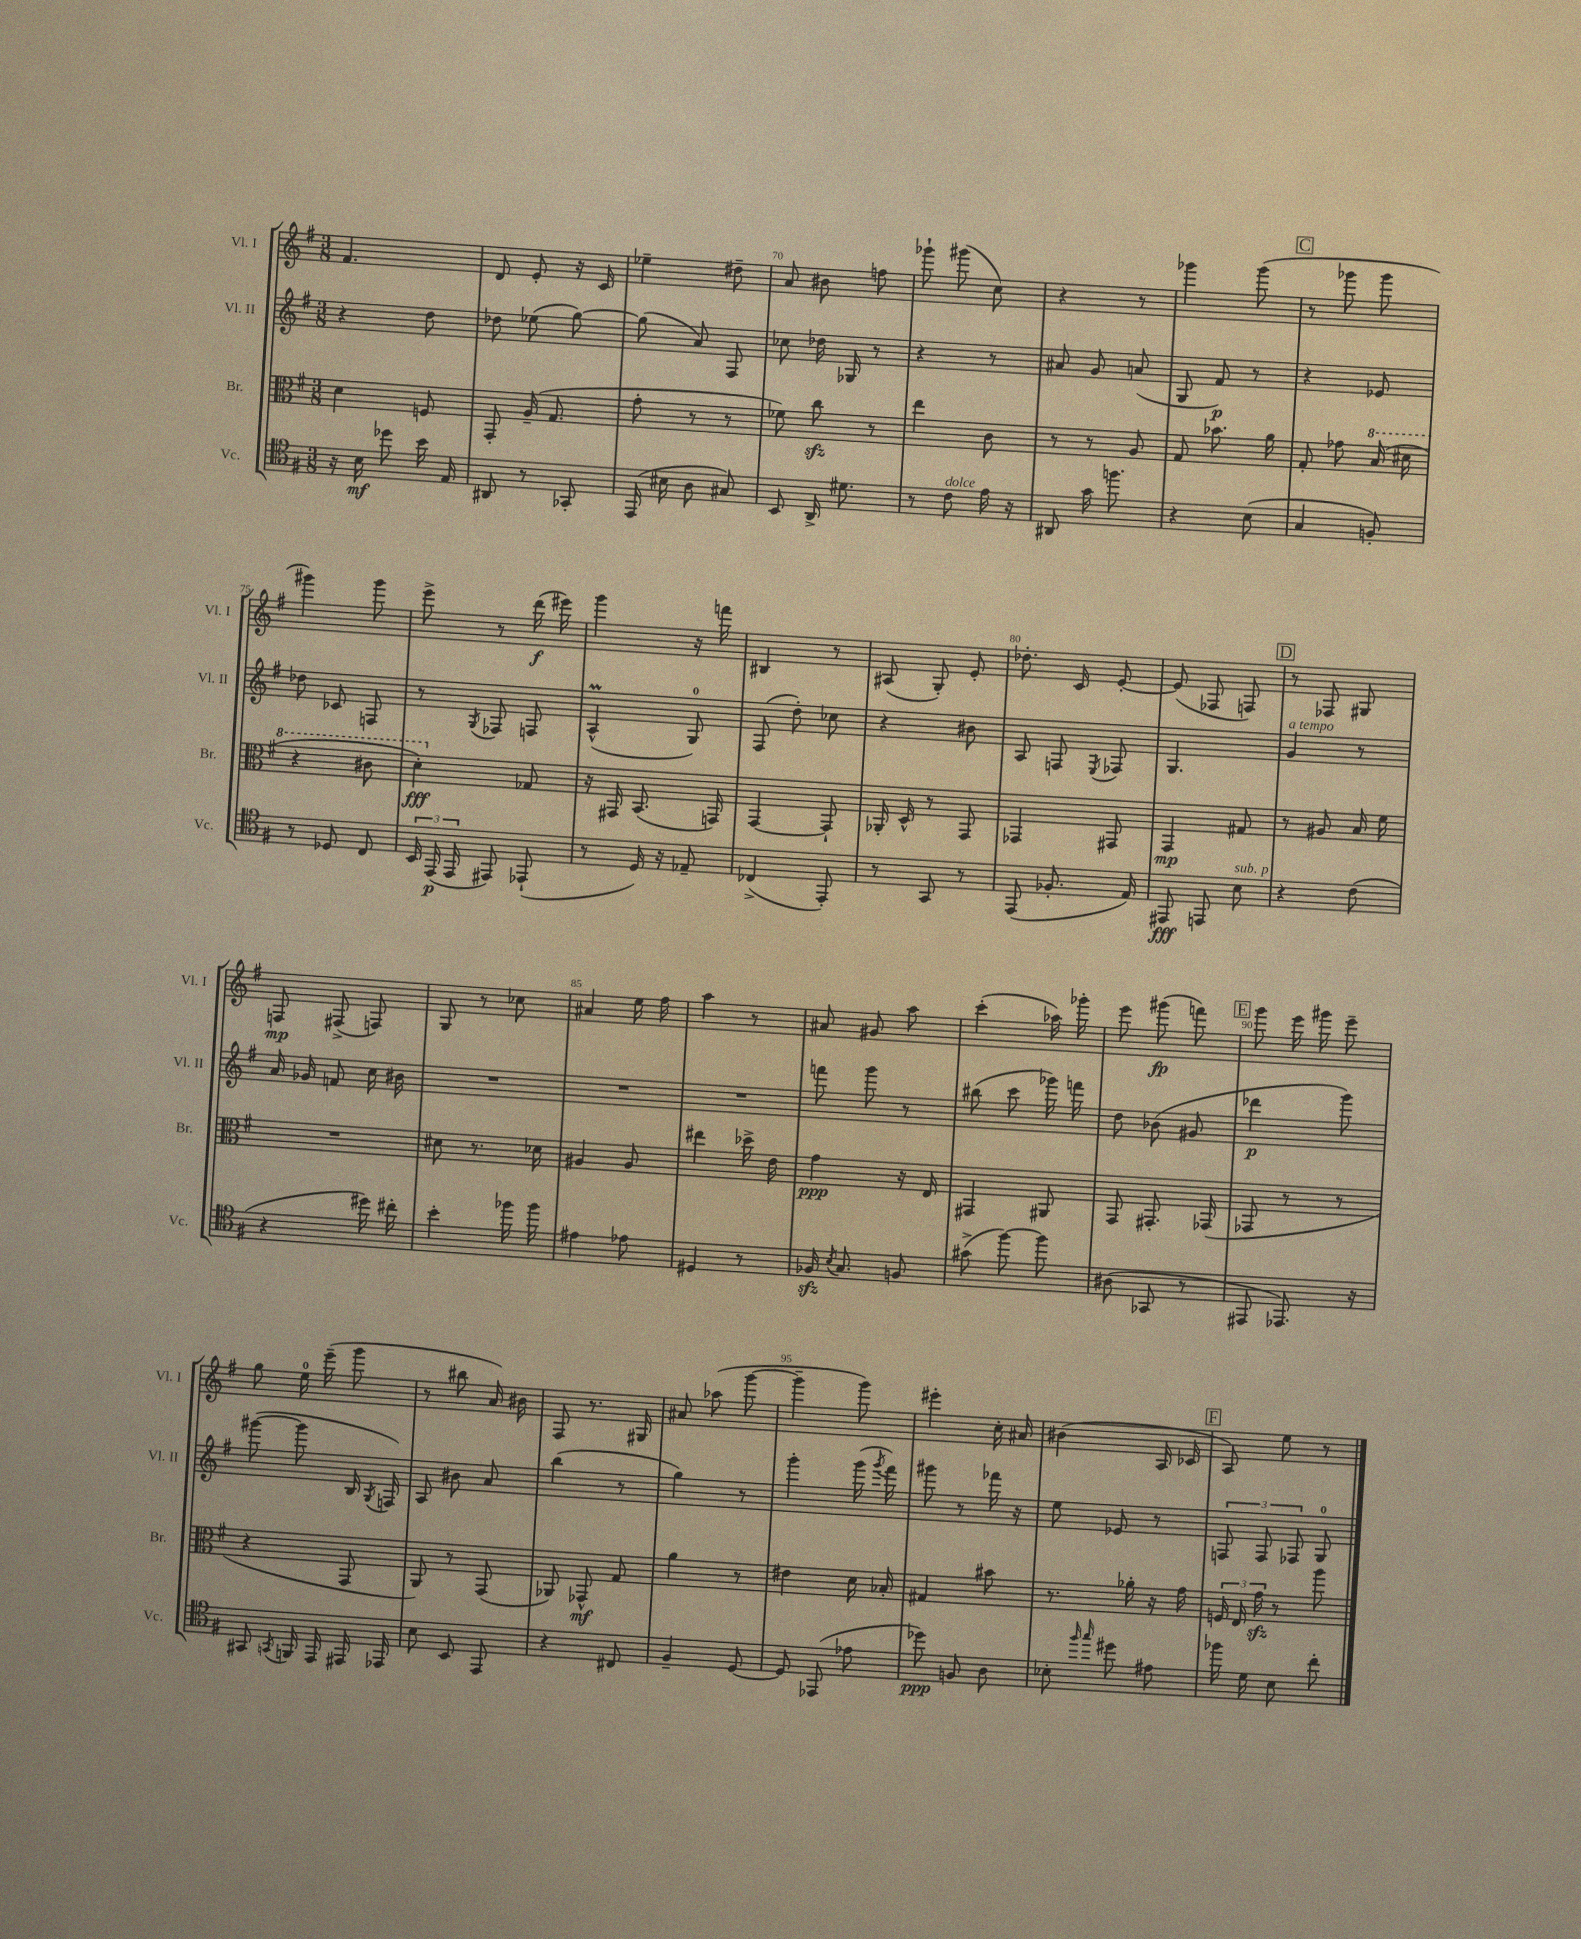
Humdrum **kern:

**kern	**dynam	**kern	**dynam	**kern	**dynam	**kern	**dynam
*part4	*part4	*part3	*part3	*part2	*part2	*part1	*part1
*staff4	*staff4	*staff3	*staff3	*staff2	*staff2	*staff1	*staff1
*I"Vc.	*	*I"Br.	*	*I"Vl. II	*	*I"Vl. I	*
*I'Vc.	*	*I'Br.	*	*I'Vl. II	*	*I'Vl. I	*
*clefC4	*	*clefC3	*	*clefG2	*	*clefG2	*
*k[f#]	*	*k[f#]	*	*k[f#]	*	*k[f#]	*
*M3/8	*	*M3/8	*	*M3/8	*	*M3/8	*
=67	=67	=67	=67	=67	=67	=67	=67
16r	.	4d\	.	4r	.	4.f#/	.
16B\	mf	.	.	.	.	.	.
8dd-X\	.	.	.	.	.	.	.
16b\	.	8Fn/	.	8dd\	.	.	.
16E/	.	.	.	.	.	.	.
=68	=68	=68	=68	=68	=68	=68	=68
8AA#X/	.	8GG'/	.	8dd-X\	.	8d/	.
8r	.	(16A~/	.	(8ee-X\	.	8e'/	.
.	.	8.G/	.	.	.	.	.
8GG-X'/	.	.	.	[8gg\)	.	16r	.
.	.	.	.	.	.	16c/	.
=69	=69	=69	=69	=69	=69	=69	=69
(16EE/	.	8g'\	.	(8gg\]	.	4ee-X~\	.
16B#X\	.	.	.	.	.	.	.
8A\	.	8r	.	8a/)	.	.	.
8G#X/)	.	8r	.	8F#/	.	8dd#X~\	.
=70	=70	=70	=70	=70	=70	=70	=70
8BB/	.	8f-X\)	.	8cc-X\	.	8a/	.
16AA^/	.	8cczz\	.	16dd-X\	.	8b#X\	.
8.d#X\	.	.	.	16G-X/	.	.	.
.	.	8r	.	8r	.	8ffn\	.
=71	=71	=71	=71	=71	=71	=71	=71
8r	.	4ee\	.	4r	.	8ggg-X`\	.
!LO:TX:a:i:t=dolce	!	!	!	!	!	!	!
8c\	.	.	.	.	.	(8ggg#X\	.
16e\	.	8c\	.	8r	.	8cc\)	.
16r	.	.	.	.	.	.	.
=72	=72	=72	=72	=72	=72	=72	=72
8AA#X/	.	8r	.	8a#X/	.	4r	.
16g\	.	8r	.	8g/	.	.	.
8.ffn\	.	.	.	.	.	.	.
.	.	8A/	.	(8an/	.	8r	.
=73	=73	=73	=73	=73	=73	=73	=73
4r	.	8G/	.	8G/	.	4ggg-X\	.
.	.	8.b-X\	.	8f#/)	p	.	.
(8B\	.	.	.	8r	.	(8ggg-\	.
.	.	16a\	.	.	.	.	.
!!LO:REH:place=s1:t=C
=74	=74	=74	=74	=74	=74	=74	=74
4G/	.	8G'/	.	4r	.	8r	.
.	.	8g-X\	.	.	.	8ggg-X\	.
*	*	*8va	*	*	*	*	*
8Fn'/)	.	(16b/	.	8e-X/	.	8ggg-\	.
.	.	16dd#X\	.	.	.	.	.
!!LO:LB:g=z
=75	=75	=75	=75	=75	=75	=75	=75
8r	.	4r	.	8dd-X\	.	4ggg#X\)	.
8D-X/	.	.	.	8c-X/	.	.	.
8C/	.	8cc#X\	.	8Fn/	.	8ggg#\	.
=76	=76	=76	=76	=76	=76	=76	=76
24BB/	.	4dd'\)	fff	8r	.	8eee^\	.
(24EE/	p	.	.	.	.	.	.
24EE/	.	.	.	.	.	.	.
.	.	.	.	8qG/	.	.	.
8EE#X/)	.	.	.	8F-X/	.	8r	.
*	*	*X8va	*	*	*	*	*
(8EE-X`/	.	8G-X/	.	8Fn/	.	(16ddd\	f
.	.	.	.	.	.	16eee#X\)	.
=77	=77	=77	=77	=77	=77	=77	=77
8r	.	16r	.	(4AM^^/	.	4ggg\	.
.	.	16GG#X/	.	.	.	.	.
16D/)	.	(8.BB/	.	.	.	.	.
16r	.	.	.	.	.	.	.
8E-X~/	.	.	.	8G/)	.	16r	.
.	.	16GGn/)	.	.	.	16fffn\	.
=78	=78	=78	=78	=78	=78	=78	=78
(4C-X^/	.	[4GG/	.	(8F#/	.	4B#X/	.
.	.	.	.	8dd'\)	.	.	.
8EE'/)	.	8GG`/]	.	8cc-X\	.	8r	.
=79	=79	=79	=79	=79	=79	=79	=79
8r	.	16AA-X'/	.	4r	.	(8A#X/	.
.	.	16D^^/	.	.	.	.	.
8GG/	.	8r	.	.	.	8G'/)	.
8r	.	8GG/	.	8b#X\	.	8e'/	.
=80	=80	=80	=80	=80	=80	=80	=80
(8EE/	.	4GG-X/	.	8A/	.	8.dd-X'\	.
8.F-X'/	.	.	.	8Fn/	.	.	.
.	.	.	.	.	.	16c/	.
.	.	.	.	8qE/	.	.	.
.	.	8GG#X/	.	8F-X/	.	[8e'/	.
16E/)	.	.	.	.	.	.	.
=81	=81	=81	=81	=81	=81	=81	=81
8EE#X/	fff	4GG/	mp	4.G/	.	(8e/]	.
8EEn/	.	.	.	.	.	8F-X/	.
!LO:TX:a:i:t=sub. p	!	!	!	!	!	!	!
8B\	.	8G#X/	.	.	.	8Fn/)	.
!!LO:REH:place=s1:t=D
=82	=82	=82	=82	=82	=82	=82	=82
!	!	!	!	!LO:TX:a:i:t=a tempo	!	!	!
4r	.	8r	.	4g/	.	8r	.
.	.	8A#X/	.	.	.	8F-X/	.
(8c\	.	16B/	.	8r	.	8G#X/	.
.	.	16f#\	.	.	.	.	.
!!LO:LB:g=z
=83	=83	=83	=83	=83	=83	=83	=83
4r	.	4.r	.	16a/	.	8Fn/	mp
.	.	.	.	16g-X/	.	.	.
.	.	.	.	8fn/	.	(8F#X^/	.
16dd#X\)	.	.	.	16cc\	.	8Fn/)	.
16cc#X'\	.	.	.	16b#X\	.	.	.
=84	=84	=84	=84	=84	=84	=84	=84
4b'\	.	8d#X\	.	4.r	.	8G/	.
.	.	8.r	.	.	.	8r	.
16ff-X\	.	.	.	.	.	8cc-X\	.
16ff-\	.	16d-X\	.	.	.	.	.
=85	=85	=85	=85	=85	=85	=85	=85
4e#X\	.	4A#X/	.	4.r	.	4a#X/	.
8e-X\	.	8A#/	.	.	.	16ee\	.
.	.	.	.	.	.	16ff#\	.
=86	=86	=86	=86	=86	=86	=86	=86
4D#X/	.	4ee#X\	.	4.r	.	4aa\	.
8r	.	16dd-X^\	.	.	.	8r	.
.	.	16e\	.	.	.	.	.
=87	=87	=87	=87	=87	=87	=87	=87
16F-Xzz/	.	4g\	ppp	8fffn\	.	8a#X/	.
8qB/	.	.	.	.	.	.	.
8.G/	.	.	.	.	.	.	.
.	.	.	.	8ggg\	.	8g#X/	.
8Fn/	.	16r	.	8r	.	8aa\	.
.	.	16E/	.	.	.	.	.
=88	=88	=88	=88	=88	=88	=88	=88
(8g#X^\	.	4GG#X/	.	(8bb#X\	.	(4ccc'\	.
[8ff#\)	.	.	.	8ccc\	.	.	.
8ff#\]	.	8AA#X/	.	16ggg-X\)	.	16aa-X\)	.
.	.	.	.	16fffn\	.	16ggg-X'\	.
=89	=89	=89	=89	=89	=89	=89	=89
(8A#X\	.	8GG/	.	8dd\	.	8eee\	.
8GG-X/	.	8.GG#X'/	.	(8b-X\	.	(8ggg#X\	fp
8r	.	.	.	8g#X/	.	8fffn\)	.
.	.	(16GG-X/	.	.	.	.	.
!!LO:REH:place=s1:t=E
=90	=90	=90	=90	=90	=90	=90	=90
8EE#X/	.	8GG-X/	.	4ddd-X\	p	8ggg\	.
8.EE-X/)	.	8r	.	.	.	16eee\	.
.	.	.	.	.	.	16ggg#X\	.
.	.	8r	.	8ggg\)	.	8eee~\	.
16r	.	.	.	.	.	.	.
!!LO:LB:g=z
=91	=91	=91	=91	=91	=91	=91	=91
8GG#X/	.	4r	.	([8ggg#X\	.	8gg\	.
8qGGn/	.	.	.	.	.	.	.
16FFn/	.	.	.	8ggg#\]	.	16ee\	.
16EE/	.	.	.	.	.	(16eee~\	.
16EE#X/	.	8GG/	.	16B/	.	8ggg\	.
.	.	.	.	8qG/	.	.	.
16EE-X/	.	.	.	16Fn/)	.	.	.
=92	=92	=92	=92	=92	=92	=92	=92
8B\	.	8AA/)	.	8A/	.	8r	.
8BB/	.	8r	.	8b#X\	.	8bb#X\	.
8EE/	.	(8GG/	.	8a/	.	16a/)	.
.	.	.	.	.	.	16b#X\	.
=93	=93	=93	=93	=93	=93	=93	=93
4r	.	8AA-X/)	.	(4bb\	.	8F#/	.
.	.	8GG-X^^/	mf	.	.	8.r	.
8C#X/	.	8G/	.	8r	.	.	.
.	.	.	.	.	.	16G#X/	.
=94	=94	=94	=94	=94	=94	=94	=94
4F#~/	.	4a\	.	4gg\)	.	8a#X/	.
.	.	.	.	.	.	(8aa-X\	.
[8D/	.	8r	.	8r	.	[8ggg\	.
=95	=95	=95	=95	=95	=95	=95	=95
8D/]	.	4e#X\	.	4ggg'\	.	4ggg~\]	.
(8EE-X/	.	.	.	.	.	.	.
8e-X\	.	16d\	.	(16ggg\	.	8ggg\)	.
.	.	.	.	8qggg/	.	.	.
.	.	16B-X'/	.	16fff#\)	.	.	.
=96	=96	=96	=96	=96	=96	=96	=96
8dd-X\)	ppp	4G#X/	.	8ggg#X\	.	4eee#X'\	.
8Fn/	.	.	.	8r	.	.	.
8A\	.	8b#X\	.	16fff-X\	.	16cc'\	.
.	.	.	.	16r	.	16a#X/	.
=97	=97	=97	=97	=97	=97	=97	=97
8B-X'\	.	8.r	.	8ee\	.	(4b#X\	.
16qqff#/	.	.	.	.	.	.	.
16qqgg/	.	.	.	.	.	.	.
8dd#X\	.	.	.	8e-X/	.	.	.
.	.	16a-X'\	.	.	.	.	.
8e#X\	.	16r	.	8r	.	16A/	.
.	.	16g\	.	.	.	16c-X/	.
!!LO:REH:place=s1:t=F
=98	=98	=98	=98	=98	=98	=98	=98
16ff-X\	.	24Fn/	.	12Fn/	.	8A/)	.
.	.	24E/	.	.	.	.	.
16d\	.	.	.	.	.	.	.
.	.	24gzz\	.	12F/	.	.	.
8B\	.	8r	.	.	.	8ee\	.
.	.	.	.	12F-X/	.	.	.
8cc'\	.	8aa\	.	8G/	.	8r	.
==	==	==	==	==	==	==	==
*-	*-	*-	*-	*-	*-	*-	*-
